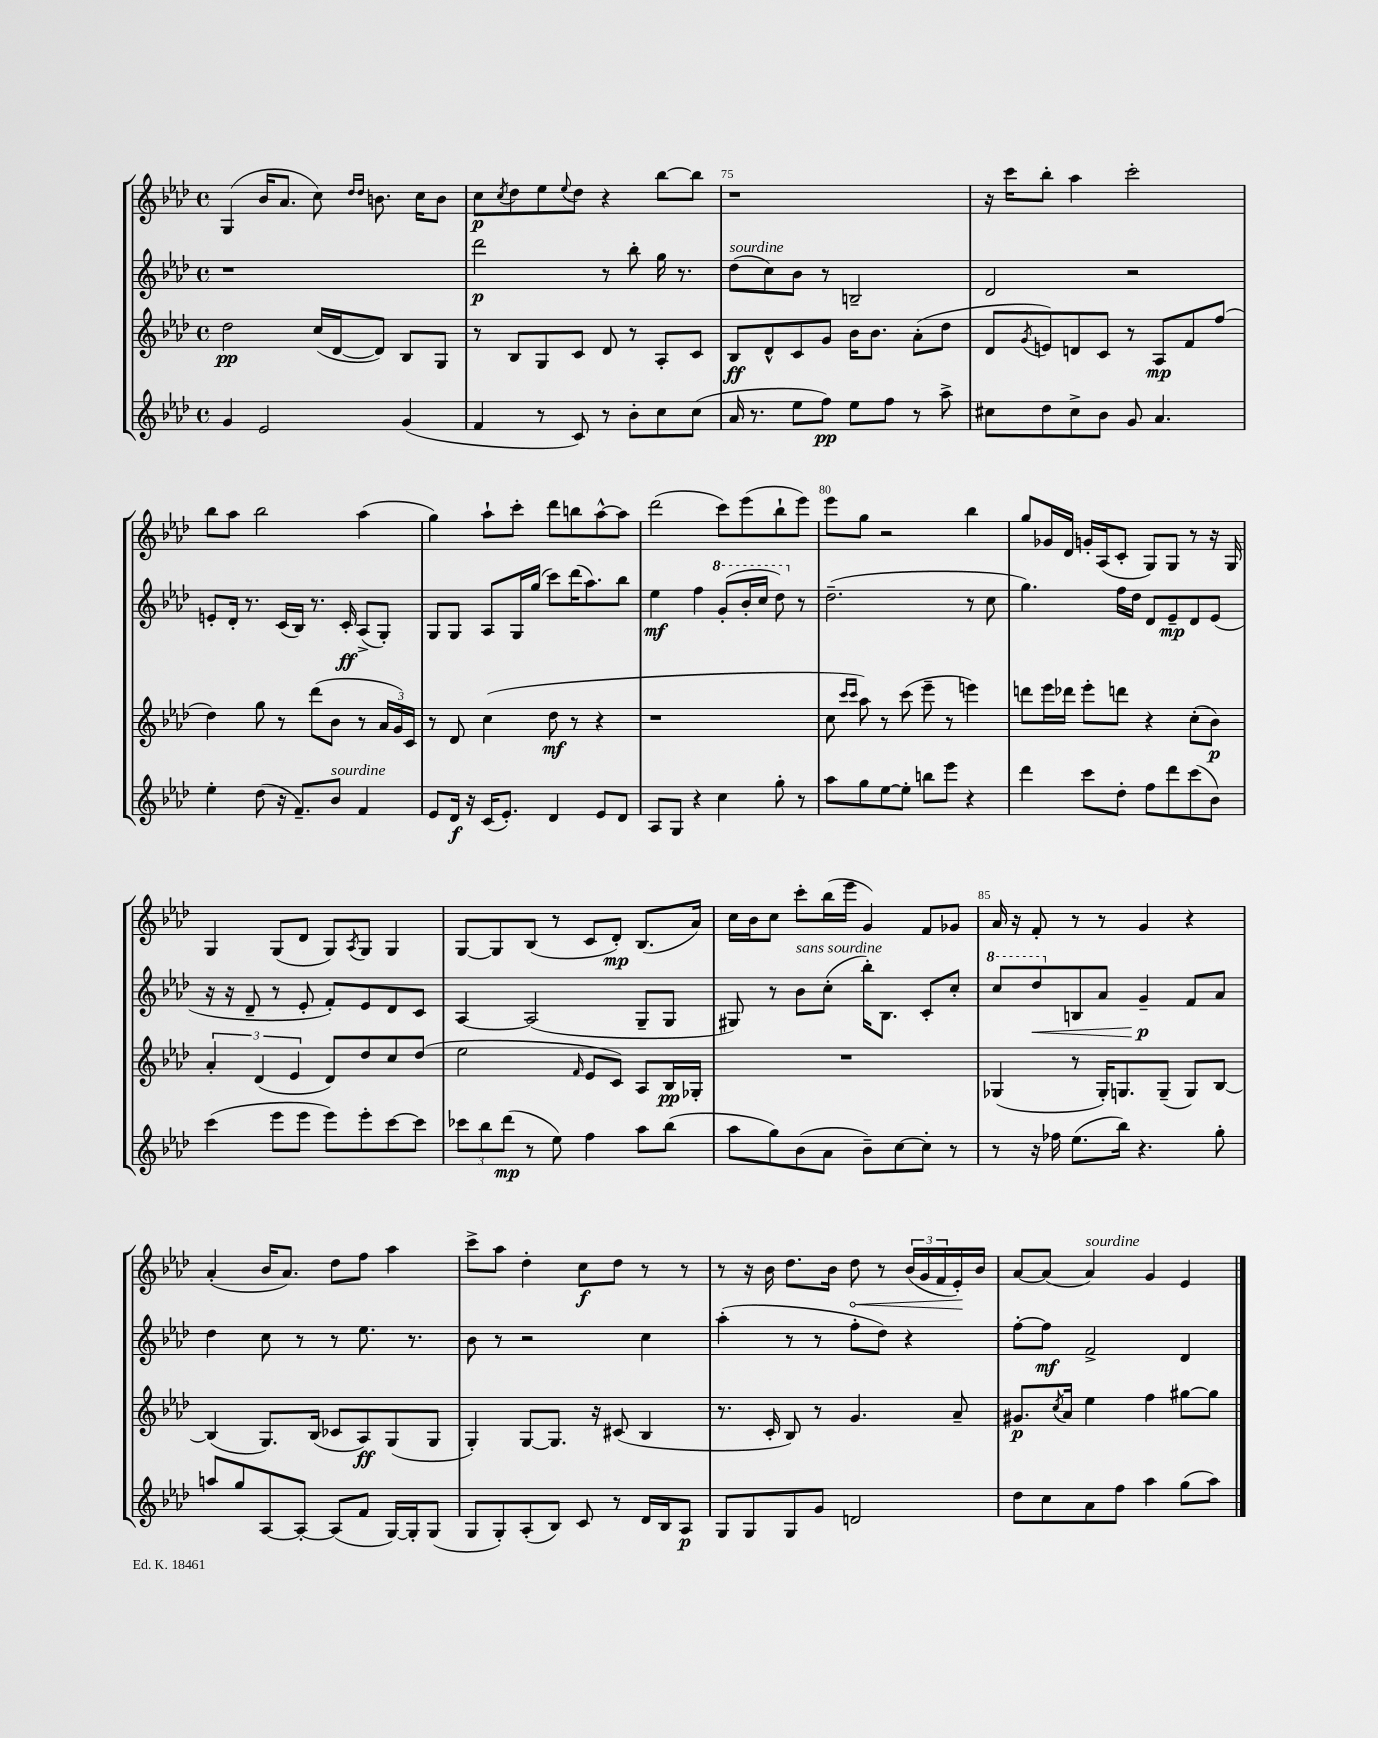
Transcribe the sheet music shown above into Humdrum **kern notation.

**kern	**kern	**kern	**kern
*staff4	*staff3	*staff2	*staff1
*clefG2	*clefG2	*clefG2	*clefG2
*k[b-e-a-d-]	*k[b-e-a-d-]	*k[b-e-a-d-]	*k[b-e-a-d-]
*M4/4	*M4/4	*M4/4	*M4/4
*met(c)	*met(c)	*met(c)	*met(c)
4g	2dd-	1r	(4G
2e-	.	.	16b-
.	.	.	8.a-
.	(16cc	.	8cc)
.	[16d-	.	.
.	.	.	16qqdd-
.	.	.	16qqdd-
.	8d-])	.	8.b
(4g	8B-	.	.
.	.	.	16cc
.	8G	.	8b
=	=	=	=
4f	8r	2ddd-	8cc
.	.	.	8qcc
.	8B-	.	8dd-
8r	8G	.	8ee-
.	.	.	8qqee-
8c)	8c	.	8dd-
8r	8d-	8r	4r
8b-'	8r	8bb-'	.
8cc	8A-'	16gg	[8bb-
.	.	8.r	.
(8cc	8c	.	8bb-]
=	=	=	=
16a-	8B-	(8dd-	1r
8.r	.	.	.
.	8d-^^	8cc)	.
8ee-	8c	8b-	.
8ff)	8g	8r	.
8ee-	16b-	2B~	.
.	8.b-	.	.
8ff	.	.	.
8r	(8a-'	.	.
8aa-^	8dd-	.	.
=	=	=	=
8cc#	8d-	2d-	16r
.	.	.	16ccc
.	8qg	.	.
8dd-	8e)	.	8bb-'
8cc#^	8d	.	4aa-
8b-	8c	.	.
8g	8r	2r	2ccc'
4.a-	8A-	.	.
.	8f	.	.
.	(8ff	.	.
=	=	=	=
4ee-'	4dd-)	8e'	8bb-
.	.	16d-'	8aa-
.	.	8.r	.
(8dd-	8gg	.	2bb-
16r	8r	(16c	.
8.f~)	.	16B-)	.
.	(8ddd-	8.r	.
8b-	8b-	.	.
.	.	16c'	.
4f	8r	(8A-^	(4aa-
.	24a-	8G')	.
.	24g)	.	.
.	24c	.	.
=	=	=	=
8e-	8r	8G	4gg)
16d-	8d-	8G	.
16r	.	.	.
(16c	(4cc	8A-	8aa-`
8.e-')	.	.	.
.	.	16G	8ccc'
.	.	(16gg	.
4d-	8dd-	8ccc)	8ddd-
.	8r	(16ddd-	8bb
.	.	8.aa-)	.
8e-	4r	.	[8aa-^^
8d-	.	8bb-	8aa-]
=	=	=	=
8A-	1r	4ee-	(2ddd-
8G	.	.	.
4r	.	4ff	.
4cc	.	(8gg'	8ccc)
.	.	16bb-'	(8eee-
.	.	16ccc	.
8gg'	.	8ddd-)	8bb-`
8r	.	8r	8eee-)
=	=	=	=
8aa-	8cc	(2.dd-~	8eee-
.	16qqccc	.	.
.	16qqccc	.	.
8gg	8aa-)	.	8gg
[8ee-	8r	.	2r
8ee-']	(8ccc	.	.
8bb	8eee-~	.	.
8eee-	8r	.	.
4r	4eee)	8r	4bb-
.	.	8cc	.
=	=	=	=
4ddd-	8ddd	4.gg)	8gg
.	16eee-	.	16g-
.	16ddd-	.	16d-
8ccc	8eee-'	.	16g'
.	.	.	(16A-
8dd-'	8ddd	16ff	8c'
.	.	16dd-	.
8ff	4r	8d-	8G)
8ddd-	.	8e-~	8G
(8ccc	(8cc'	8d-	8r
8b-)	8b-)	(8e-	16r
.	.	.	16G
=	=	=	=
(4ccc	6a-'	16r	4G
.	.	16r	.
.	.	8d-~	.
.	(6d-	.	.
8eee-	.	8r	(8G
.	6e-	.	.
8eee-	.	8e-'	8d-
8eee-)	8d-)	8f')	8G)
.	.	.	8qA-
8eee-'	8dd-	8e-	8G
[8ccc	8cc	8d-	4G
8ccc]	(8dd-	8c	.
=	=	=	=
12ccc-	2ee-	[4A-	[8G
12bb-	.	.	.
.	.	.	8G]
(12ddd-	.	.	.
8r	.	(2A-]	(8B-
8ee-)	.	.	8r
.	16qqf	.	.
4ff	8e-	.	8c
.	8c)	.	8d-')
8aa-	8A-	8G~	(8.B-
(8bb-	16B-	8G	.
.	16G-'	.	16a-)
=	=	=	=
8aa-	1r	8G#)	16cc
.	.	.	16b-
8gg)	.	8r	8cc
(8b-	.	8b-	8ccc'
8a-	.	(8cc'	(16bb-
.	.	.	16eee-
8b-~)	.	16bb-')	4g)
.	.	8.B-	.
[8cc	.	.	.
8cc']	.	8c'	8f
8r	.	8cc'	8g-
=	=	=	=
8r	(4G-	8ccc	16a-
.	.	.	16r
16r	.	8ddd-	8f'
16ff-	.	.	.
(8.ee-	8r	8B	8r
.	16G-')	8a-	8r
16bb-)	8.G	.	.
4.r	.	4g~	4g
.	(8G~	.	.
.	8G)	8f	4r
8gg'	[8B-	8a-	.
=	=	=	=
8aa	(4B-]	4dd-	(4a-'
8gg	.	.	.
[8A-	8.G)	8cc	16b-
.	.	.	8.a-)
8A-'_	.	8r	.
.	(16B-	.	.
(8A-]	8c-	8r	8dd-
8f	8A-)	8.ee-	8ff
[16G)	(8G	.	4aa-
16G']	.	8.r	.
(8G	8G	.	.
=	=	=	=
8G	4G')	8b-	8ccc^
8G')	.	8r	8aa-
(8A-'	[8G	2r	4dd-'
8B-)	8.G]	.	.
8c	.	.	8cc
.	16r	.	.
8r	(8c#	.	8dd-
16d-	4B-	4cc	8r
16B-	.	.	.
8A-	.	.	8r
=	=	=	=
8G	8.r	(4aa-'	8r
8G	.	.	16r
.	16c'	.	16b-
8G	8B-)	8r	8.dd-
8g	8r	8r	.
.	.	.	16b-
2d	4.g	8ff'	8dd-
.	.	8dd-)	8r
.	.	4r	(24b-
.	.	.	24g
.	.	.	24f
.	8a-~	.	16e-')
.	.	.	16b-
=	=	=	=
8dd-	8.g#	[8ff'	[8a-
8cc	.	8ff]	(8a-]
.	8qcc	.	.
.	16a-	.	.
8a-	4ee-	2f^	4a-)
8ff	.	.	.
4aa-	4ff	.	4g
(8gg	[8gg#	4d-	4e-
8aa-)	8gg#]	.	.
==	==	==	==
*-	*-	*-	*-
